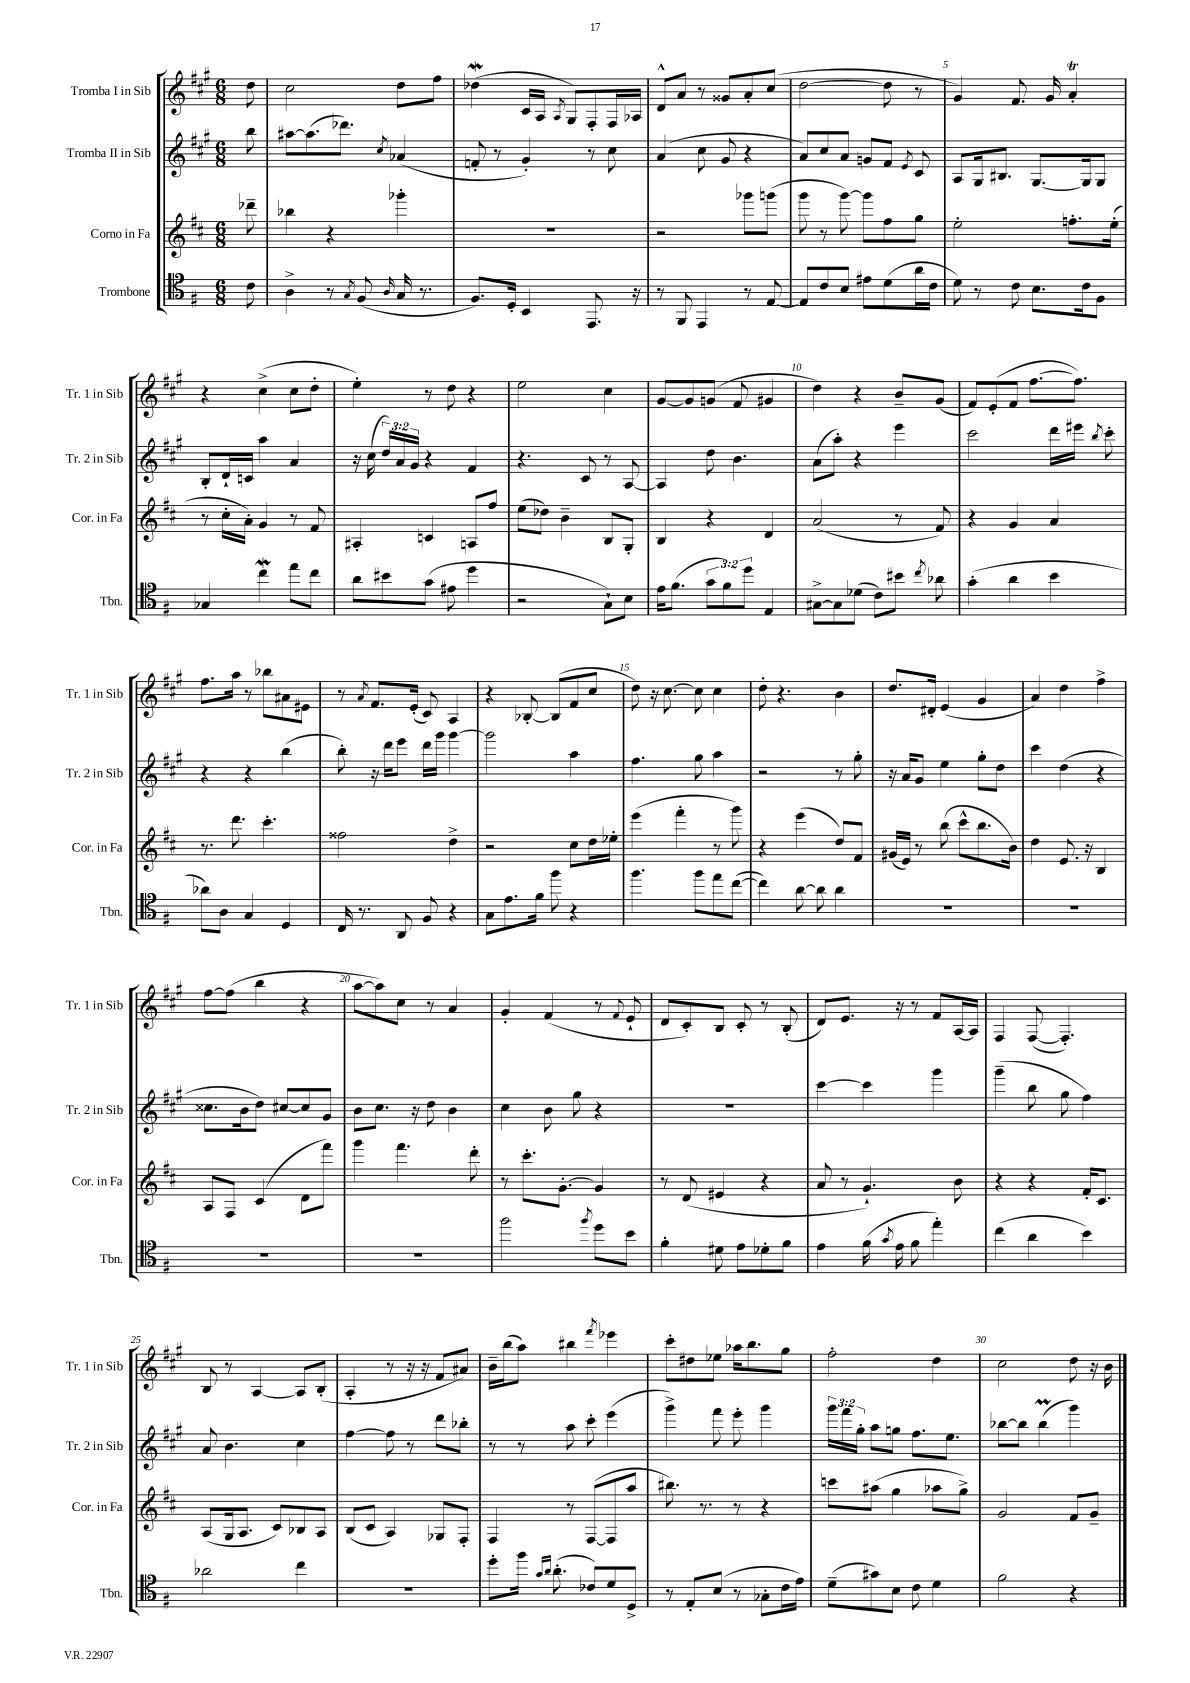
<<
\new StaffGroup <<
\new Staff = "s0" \with { instrumentName = "Tromba I in Sib" shortInstrumentName = "Tr. 1 in Sib" } {
    \clef treble \key a \major \numericTimeSignature \time 6/8 \partial 8
    \autoBeamOff d''8 |
    cis''2 d''8[ fis''8] |
    des''4\mordent( cis'16[ a16] \acciaccatura { a8 } gis8[) fis8-. fis16 aes16] |
    d'8[-^ a'8] r8 gisis'8[ a'8-. cis''8]( |
    d''2~ d''8 r8 |
    gis'4) fis'8. gis'16 a'4-.\trill |
    r4 cis''4->( cis''8[ d''8]-. |
    e''4-.) r8 d''8 r4 |
    e''2 cis''4 |
    gis'8[~ gis'8 g'8]( fis'8 gis'4 |
    d''4) r4 b'8[-- gis'8]( |
    fis'8[) e'8-.( fis'8] fis''8.[~ fis''8.]) |
    fis''8.[ a''16] r8 bes''8[ ais'8 eis'8] |
    r8 \acciaccatura { a'8 } fis'8.[ e'16]-.( cis'8) a4 |
    r4 bes8~-. bes8[( fis'8 cis''8] |
    d''8) r16 cis''8.~ cis''8 cis''4 |
    d''8-. r4. b'4 |
    d''8.[ dis'16]-. e'4( gis'4 |
    a'4) d''4 fis''4-> |
    fis''8[~ fis''8]( b''4 r4 |
    a''8[~ a''8) cis''8] r8 a'4 |
    gis'4-. fis'4( r8 \appoggiatura { fis'8 } e'8-! |
    d'8[ cis'8-.) b8] cis'8-. r8 b8-.( |
    d'8[) e'8.] r16 r8 fis'8[ a16~ a16] |
    fis4 fis8~( fis4.-.) |
    b8 r8 a4~ a8[ b8]-.( |
    a4-. r8 r16 r16 fis'8[ ais'8]) |
    b'16[-- b''16( a''8]) bis''4 \acciaccatura { fis'''8 } ees'''4 |
    cis'''8[-. dis''8 ees''8] aes''16[ b''8. gis''8] |
    fis''2-. d''4 |
    cis''2 d''8 r16 b'16 \bar "|." |
}
\new Staff = "s1" \with { instrumentName = "Tromba II in Sib" shortInstrumentName = "Tr. 2 in Sib" } {
    \clef treble \key a \major \numericTimeSignature \time 6/8 \override Staff.TupletNumber.text = #tuplet-number::calc-fraction-text \partial 8
    \autoBeamOff b''8 |
    ais''8[~ ais''8.( des'''8.]) \acciaccatura { cis''8 } aes'4( |
    f'8-. r8 gis'4-.) r8 cis''8 |
    a'4( cis''8 gis'8 r4 |
    a'8[) cis''8 a'8] g'8[ fis'8] \acciaccatura { e'8 } cis'8 |
    a8[ gis16 bis8.] gis8.[~ gis16 gis8] |
    b8[-. d'16-! c'16] a''4 a'4 |
    r16 cis''16( \tuplet 3/2 { d''16[) a'16 gis'16] } r4 fis'4 |
    r4. cis'8 r8 a8~ |
    a4 d''8 b'4. |
    a'8[( a''8]-.) r4 e'''4 |
    cis'''2 d'''16[ eis'''16] \acciaccatura { b''8 } cis'''8-. |
    r4 r4 b''4( |
    b''8-.) r16 d'''16[ e'''8] d'''16[ gis'''16] gis'''4~ |
    gis'''2 a''4 |
    fis''4. gis''8 a''4 |
    r2 r8 gis''8-. |
    r16 a'16[ gis'8] e''4 gis''8[-. d''8] |
    cis'''4 d''4( r4 |
    cisis''8.[ b'16 d''8]) cis''8[~ cis''8 gis'8] |
    b'8[ cis''8.] r16 d''8 b'4 |
    cis''4 b'8 gis''8 r4 |
    R2. |
    cis'''4~ cis'''4 gis'''4 |
    gis'''4--( b''8 gis''8 fis''4) |
    a'8 b'4. cis''4 |
    fis''4~ fis''8 r8 d'''8[ bes''8]-. |
    r8 r8 a''8 cis'''8-. e'''4( |
    gis'''4->) fis'''8 e'''8-. gis'''4 |
    \tuplet 3/2 { gis'''16[ fis'''16 gis''16]-. } a''8[ g''8] fis''8.[ e''8.] |
    bes''8[~ bes''8] bes''4\prall( gis'''4) \bar "|." |
}
\new Staff = "s2" \with { instrumentName = "Corno in Fa" shortInstrumentName = "Cor. in Fa" } {
    \clef treble \key d \major \numericTimeSignature \time 6/8 \partial 8
    \autoBeamOff des'''8-- |
    bes''4 r4 ges'''4-. |
    R2. |
    r2 ges'''8[ g'''8]( |
    g'''8 r8 g'''8~) g'''8[ fis''8 g''8] |
    e''2-. f''8.[-. e''16]-.( |
    r8 cis''16[-. a'16]-.) g'4 r8 fis'8 |
    ais4-. c'4 a8[ fis''8] |
    e''8[( des''8]) b'4-- b8[ g8]-. |
    b4 r4 d'4 |
    a'2( r8 fis'8) |
    r4 g'4 a'4 |
    r8. d'''8. cis'''4.-. |
    fisis''2 d''4-> |
    r2 cis''8[ d''16 ees''16]-. |
    e'''4( fis'''4-. r8 g'''8) |
    r4 e'''4( d''8[) fis'8] |
    gis'16[( e'16]) r8 b''8( cis'''8[-^ b''8. b'16]) |
    d''4 e'8. r16 b4 |
    a8[ fis8] cis'4( d'8[ fis'''8]) |
    g'''4 fis'''4. d'''8-. |
    r8 cis'''8.[-. g'8.]~-. g'4 |
    r8 d'8( eis'4 r4 |
    a'8 r8 g'4.-!) b'8 |
    r4 r4 fis'16[-. cis'8.] |
    a8[( g16 a8.] cis'8[) bes8 a8] |
    b8[( cis'8] a4) ges8[ fis8]-. |
    fis4 r8 fis8[~( fis8 a''8] |
    bis''8.) r8. r8 r4 |
    c'''8[ ais''8]( g''4 aes''8[ g''8]->) |
    g'2 fis'8[ g'8]-- \bar "|." |
}
\new Staff = "s3" \with { instrumentName = "Trombone" shortInstrumentName = "Tbn." } {
    \clef tenor \key g \major \numericTimeSignature \time 6/8 \override Staff.TupletNumber.text = #tuplet-number::calc-fraction-text \partial 8
    \autoBeamOff c'8 |
    a4-> r8 \acciaccatura { g8 } fis8( \grace { a16 } g16 r8. |
    fis8.[) d16]-. b,4 e,8. r16 |
    r8 fis,8 e,4 r8 e8~ |
    e8[ c'8 b8] eis'8[ d'8( a'16 c'16] |
    d'8) r8 c'8 b8.[ c'16 fis8] |
    ges4 c''4\mordent e''8[ c''8] |
    a'8[ bis'8 g'8]( eis'8 d''4 |
    r2 g8[-!) b8] |
    e'16[ fis'8.]( \tuplet 3/2 { g'8[ fis'8) d''8] } e4 |
    gis8[~-> gis8 des'8]( c'8[) bis'8] \acciaccatura { c''8 } aes'8 |
    g'4-.( a'4 b'4 |
    aes'8[) a8] g4 d4 |
    c16 r8. a,8 fis8 r4 |
    g8[ e'8. fis'16] fis''8 r4 |
    fis''4. fis''8[ e''8 c''8]~( |
    c''4) a'8~ a'8 a'4 |
    R2. |
    R2. |
    R2. |
    R2. |
    fis''2 \acciaccatura { fis''8 } d''8[ b'8] |
    fis'4-. dis'8 e'8[ des'8-. fis'8] |
    e'4 fis'16( \acciaccatura { g'8 } e'16 fis'8 e''4-.) |
    c''4( a'4 b'4) |
    aes'2 c''4 |
    R2. |
    d''8[-. fis''16] \grace { g'16[ a'16] } a'8.-.( ces'8[) d'8 d8]-> |
    r8 e8[-. b8]( r8 ges8[-. c'16 e'16]) |
    d'8[--( gis'8) b8] c'8 d'4 |
    fis'2 r4 \bar "|." |
}
>>
>>
\layout { \context { \Score \override BarNumber.break-visibility = ##(#f #t #t) barNumberVisibility = #(every-nth-bar-number-visible 5) } }
